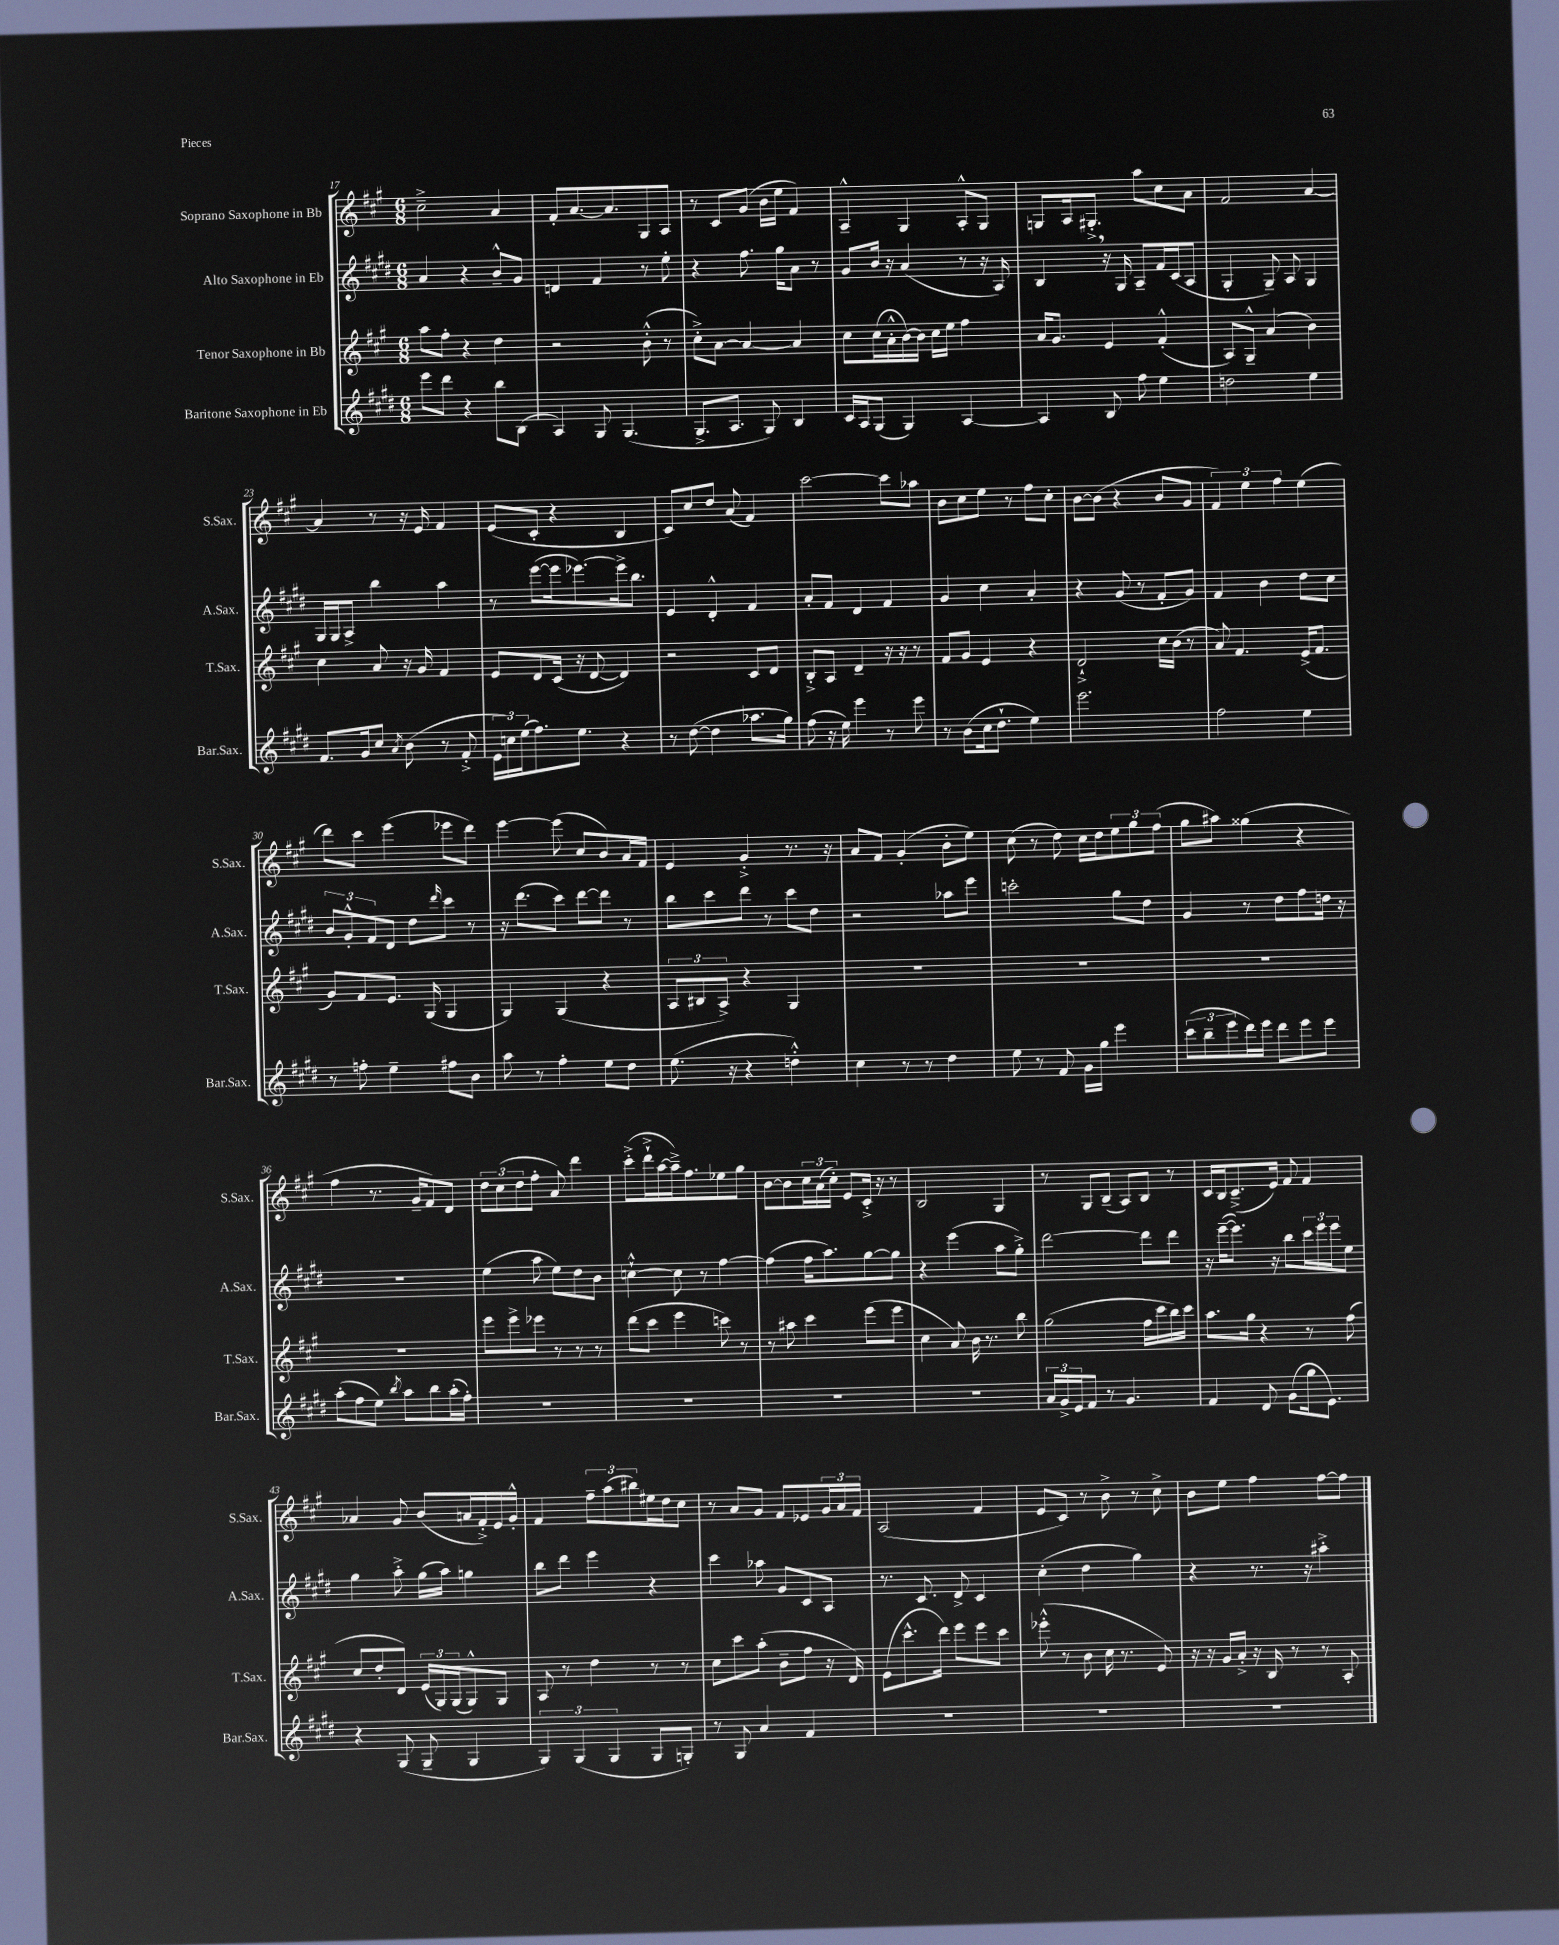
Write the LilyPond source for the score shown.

<<
\new StaffGroup <<
\new Staff = "s0" \with { instrumentName = "Soprano Saxophone in Bb" shortInstrumentName = "S.Sax." } {
    \clef treble \key a \major \numericTimeSignature \time 6/8
    cis''2---> a'4 |
    fis'8-. a'8.~ a'8. gis8 a8 |
    r8 cis'8 gis'8( b'16 e''16 fis'4) |
    a4---^ gis4 a8-.-^ gis8 |
    g8 a16 gis8.-.-> a''8 cis''8 a'8 |
    fis'2 a'4~ |
    a'4 r8 r16 e'16 fis'4 |
    e'8( cis'8-. r4 b4 |
    cis'8) cis''8 d''8 a'8( fis'4) |
    cis'''2~ cis'''8 aes''8 |
    b'8 cis''8 e''8 r8 fis''8 cis''8-. |
    b'8~ b'8( r4 b'8 gis'8 |
    \tuplet 3/2 { fis'4) e''4 fis''4 } e''4( |
    d'''8) cis'''8 e'''4( ees'''8 d'''8) |
    e'''4~ e'''8( cis''8 b'8) a'16 fis'16 |
    e'4 gis'4-.-> r8. r16 |
    a'8 fis'8 gis'4-.( b'8-. e''8) |
    cis''8( r8 d''8) cis''16 d''16 \tuplet 3/2 { e''8 gis''8 fis''8( } |
    gis''8 ais''8) gisis''4( r4 |
    fis''4 r8. gis'16-- fis'8) d'8 |
    \tuplet 3/2 { d''8 cis''8( d''8 } fis''8-. a'8) d'''4 |
    cis'''8-.->( d'''16-!-> a''16~ a''16--->) fis''8. ees''8 gis''8 |
    b'8~ b'8 \tuplet 3/2 { cis''16 a'16( cis''16-.) } e'8 cis'16-.-> r16 r8 |
    b2 gis4 |
    r8 gis8 b8--( a8) b8 r8 |
    cis'16 b16 cis'8.--->( e'16) fis'8 fis'4 |
    aes'4 gis'8 b'8( a'16 fis'16-.->) e'16 gis'16-.-^ |
    fis'4 \tuplet 3/2 { fis''8-- a''8( bis''8) } eis''16 d''16 cis''8 |
    r8 a'8 gis'8 fis'8 ees'8 \tuplet 3/2 { gis'16 a'16 fis'16 } |
    a2( fis'4 |
    e'8 cis'8) r8 b'8-> r8 cis''8-> |
    b'8 e''8 fis''4 fis''8~ fis''8 \bar "|." |
}
\new Staff = "s1" \with { instrumentName = "Alto Saxophone in Eb" shortInstrumentName = "A.Sax." } {
    \clef treble \key e \major \numericTimeSignature \time 6/8
    a'4 r4 b'8---^ gis'8 |
    d'4 fis'4 r8 e''8-. |
    r4 fis''8. gis''16 a'8 r8 |
    gis'8 b'16 r16 a'4( r8 r16 a16) |
    b4 \breathe r16 gis16 a8-- fis'16 cis'16( a8 |
    gis4-. gis8--) a8 gis4 |
    gis16 gis16 a8-> b''4 a''4 |
    r8 e'''8~( e'''16 ees'''8.~) ees'''16-> b''8. |
    e'4 dis'4-.-^ fis'4 |
    a'8-. fis'8 dis'4 fis'4 |
    gis'4 cis''4 a'4-. |
    r4 gis'8( r8 fis'8-. gis'8) |
    fis'4 b'4 dis''8 cis''8 |
    \tuplet 3/2 { b'8 gis'8-.-^ fis'8 } dis'8 dis''8 \grace { dis'''16 } cis'''8 r8 |
    r16 dis'''8.( cis'''8) dis'''8~ dis'''8 r8 |
    b''8 cis'''8 dis'''8 r8 cis'''8 dis''8 |
    r2 aes''8 e'''8 |
    c'''2-. gis''8 dis''8 |
    gis'4 r8 dis''8 fis''8 d''16 r16 |
    R2. |
    e''4( a''8 e''8) dis''8 b'8 |
    c''4~-!-^ c''8 r8 fis''4~ |
    fis''4( fis''16 a''8.) gis''8~ gis''8 |
    r4 e'''4( a''8 gis''8-.->) |
    dis'''2~ dis'''8 dis'''8 |
    r16 e'''16~--( e'''8.) r16 b''8 \tuplet 3/2 { cis'''16 e'''16 e'''16 } e''8 |
    gis''4 a''8-.-> gis''16( a''16) g''4 |
    b''8 dis'''8 e'''4 r4 |
    cis'''4 aes''8 gis'8 cis'8 a8 |
    r8. cis'8. dis'8-> cis'4 |
    cis''4-.( dis''4 gis''4) |
    r4 r8. r16 ais''4-.-> \bar "|." |
}
\new Staff = "s2" \with { instrumentName = "Tenor Saxophone in Bb" shortInstrumentName = "T.Sax." } {
    \clef treble \key a \major \numericTimeSignature \time 6/8
    a''8 fis''8-. r4 d''4 |
    r2 b'8-.-^( r8 |
    cis''8-.->) a'8~ a'4~ a'4 |
    cis''8 cis''16( a'16-.-^ b'16~) b'16 cis''16 e''16 fis''4 |
    a'16 gis'8. e'4 fis'4-.-^( |
    a8) gis8---^ a'4( b'4) |
    cis''4 a'8 r16 gis'16 fis'4 |
    e'8 d'8 cis'16( r16 d'8~ d'4) |
    r2 cis'8 d'8 |
    b8-.-> a8 d'4-- r16 r16 r8 |
    fis'8 gis'8 e'4 r4 |
    d'2-!-> cis''16 b'16( r8 |
    a'8) fis'4. e'16->( fis'8. |
    gis'8) fis'8 e'8. gis16( gis4 |
    gis4) gis4( r4 |
    \tuplet 3/2 { a8 bis8 a8->) } r4 gis4 |
    R2. |
    R2. |
    R2. |
    R2. |
    e'''8 e'''8-> ees'''8 r8 r8 r8 |
    d'''8( cis'''8 e'''4 c'''8) r8 |
    r8 ais''8 cis'''4 e'''8( e'''8 |
    cis''4 a'8) b'16 r8. b''8 |
    gis''2( fis''16 cis'''16 b''16) cis'''16 |
    a''8. gis''16 r4 r8 fis''8( |
    cis''8 d''8-. d'8) \tuplet 3/2 { e'16( gis16) gis16( } gis8-^) gis8 |
    a8 r8 d''4 r8 r8 |
    cis''8 cis'''8 a''8-.( b'8-- fis''8 r16 d'16) |
    e'8( cis'''8.-^ d'''16) e'''8 e'''8 cis'''8 |
    ees'''8-.-^( r8 b'8 cis''16 r8. e'8) |
    r16 r16 gis'16 a'16-.-> r16 b16 r8 r8 a8-. \bar "|." |
}
\new Staff = "s3" \with { instrumentName = "Baritone Saxophone in Eb" shortInstrumentName = "Bar.Sax." } {
    \clef treble \key e \major \numericTimeSignature \time 6/8
    e'''8 dis'''8 r4 b''8 b8( |
    a4) gis8 gis4.( |
    gis8.-> a8. gis8) b4 |
    cis'16 a16 gis8( gis4) a4~ |
    a4 b8 fis''8 e''4 |
    d''2 e''4 |
    fis'8. gis'16 cis''8 \acciaccatura { a'8 } b'8( r8 fis'8-.-> |
    \tuplet 3/2 { e'16 c''16) e''16( } fis''8.) e''8. r4 |
    r8 dis''8~( dis''4 aes''8. gis''16) |
    fis''8( r16 e''16) e'''4 r8 e'''8 |
    r8 b'8( cis''16 dis''8.-! e''4) |
    e'''2. |
    fis''2 e''4 |
    r8 f''8-. e''4-- fis''8 b'8 |
    a''8 r8 fis''4-. e''8 dis''8 |
    e''8.( r16 r4 d''4-.-^) |
    cis''4 r8 r8 dis''4 |
    e''8 r8 fis'8 gis'16 gis''16 e'''4 |
    \tuplet 3/2 { cis'''8( b''8-- e'''8 } dis'''16) e'''16 dis'''8 e'''8 e'''8 |
    a''8-.( fis''8 e''8) \acciaccatura { b''8 } a''8 b''8 a''16-.( fis''16-.) |
    R2. |
    R2. |
    R2. |
    R2. |
    \tuplet 3/2 { a'16 gis'16-> e'16 } fis'8 r8 gis'4. |
    fis'4 dis'8 gis'8( gis''16 e'8.) |
    r4 gis8( gis8-- gis4 |
    \tuplet 3/2 { gis4) gis4( gis4 } gis8 g8-.) |
    r8 gis8 a'4 fis'4 |
    R2. |
    R2. |
    R2. \bar "|." |
}
>>
>>
\layout { \context { \Score currentBarNumber = #17 } }
